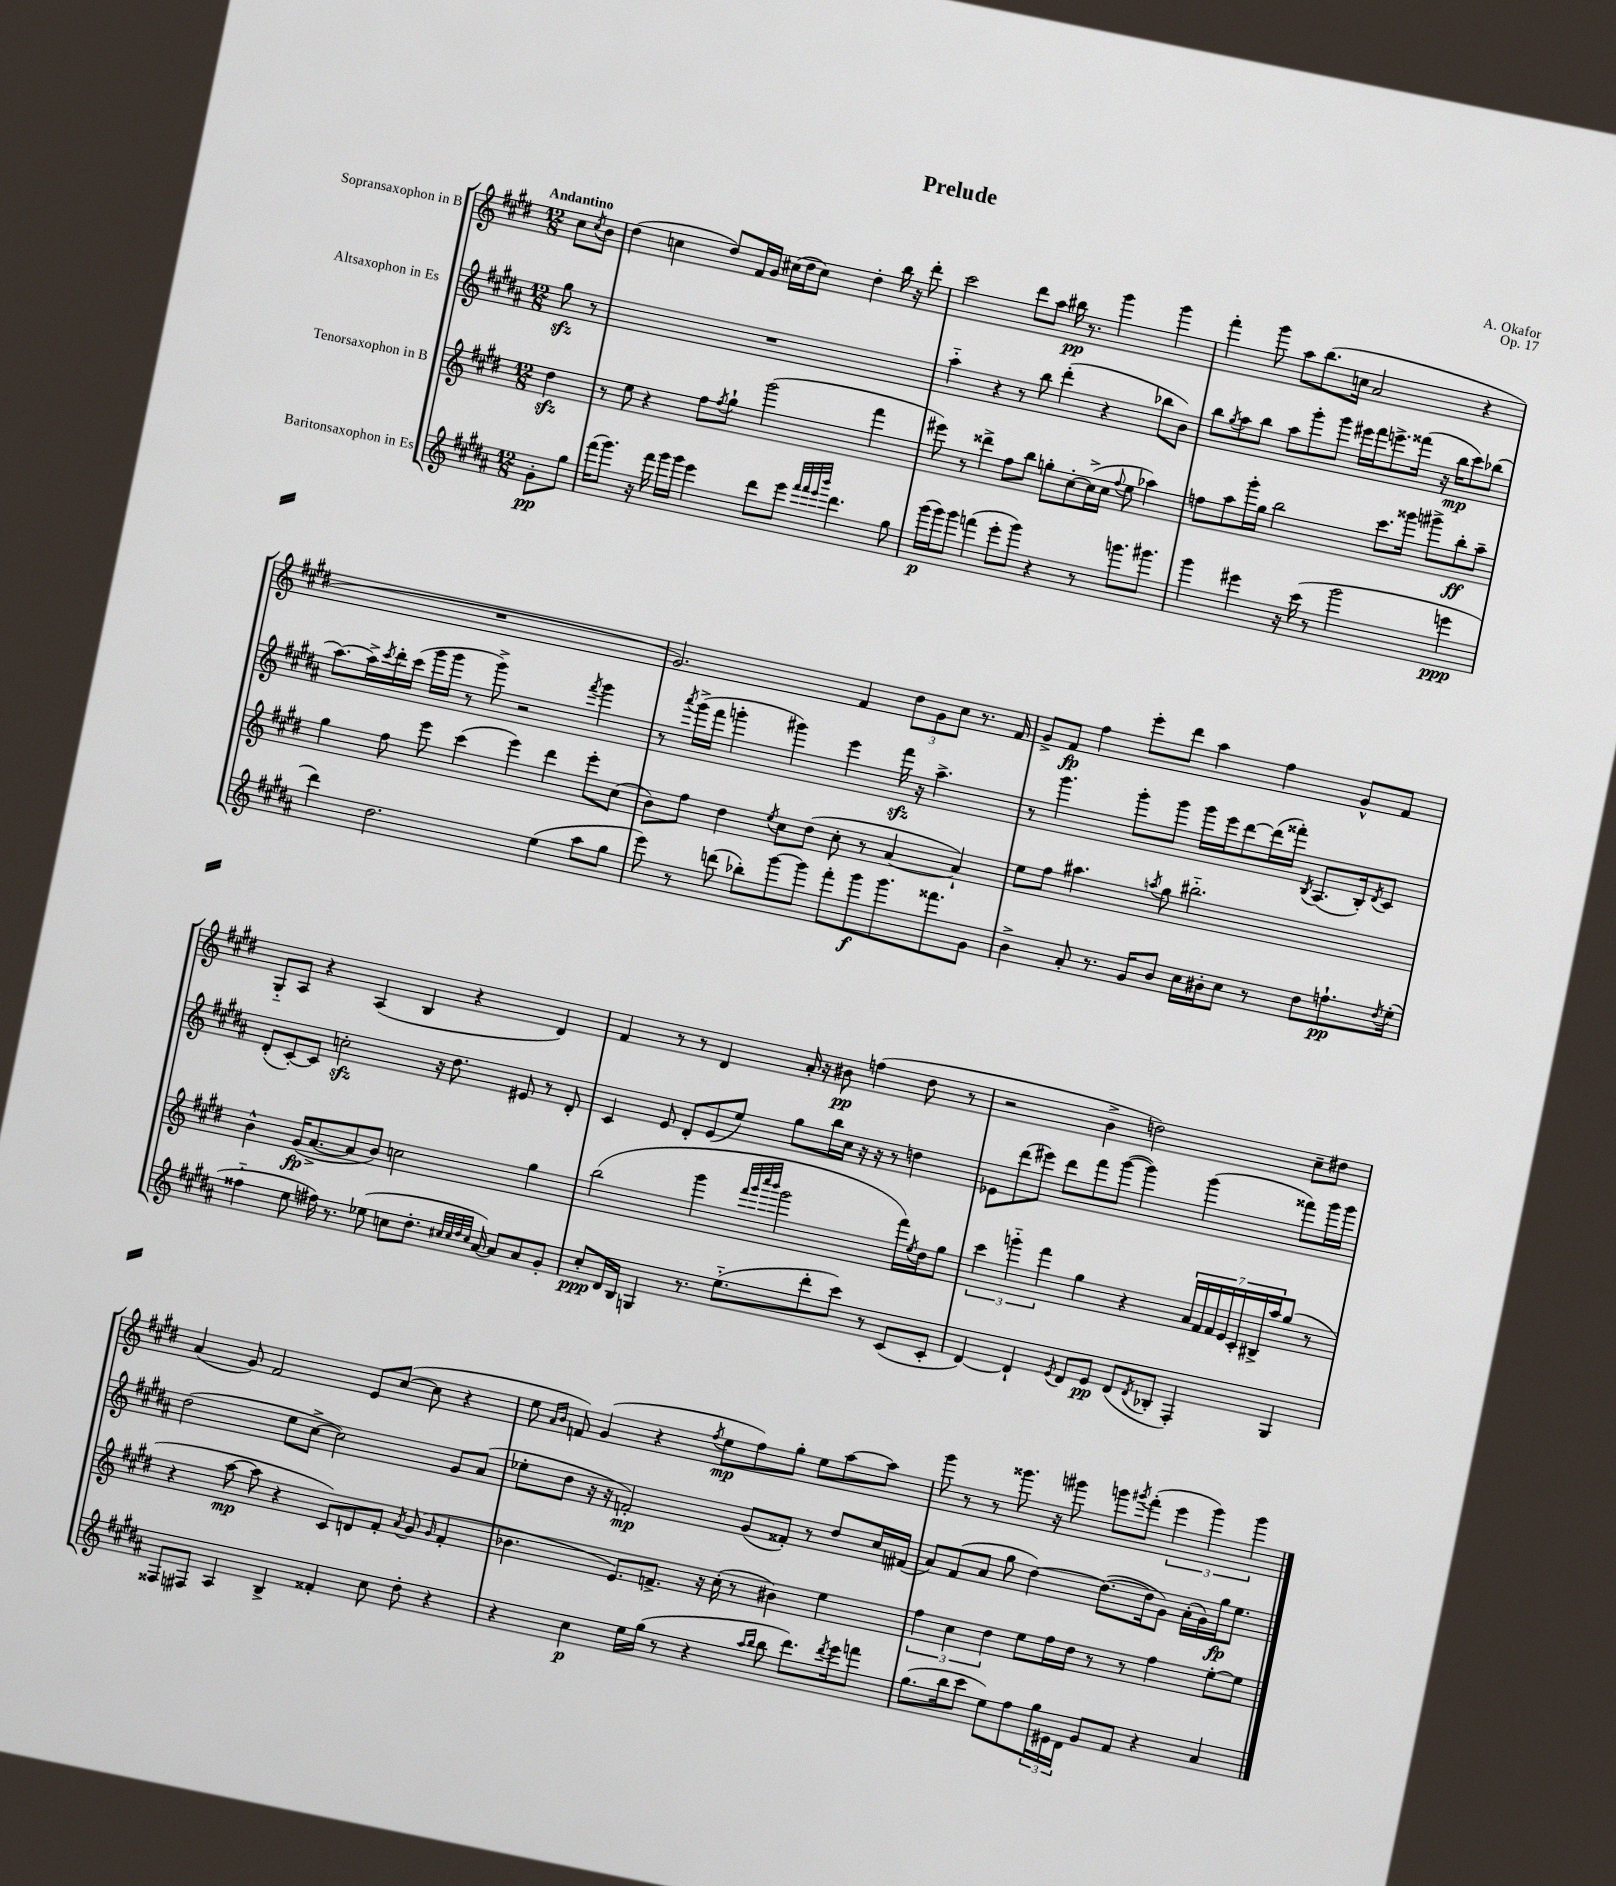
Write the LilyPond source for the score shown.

\header { title = "Prelude" composer = "A. Okafor" opus = "Op. 17" }
<<
\new StaffGroup <<
\new Staff = "s0" \with { instrumentName = "Sopransaxophon in B" } {
    \clef treble \key e \major \numericTimeSignature \time 12/8 \partial 4 \tempo "Andantino"
    cis''8 \acciaccatura { cis''8 } b'8 |
    dis''4( c''4 dis''8) fis'16 gis'16 cis''16( dis''16 cis''8) dis''4-. b''16 r16 dis'''8-. |
    cis'''2 dis'''8 a''8 bis''16\pp r8. gis'''4 gis'''4 |
    fis'''4-. gis'''8 a''8 b''8.( c''16 a'2 r4 |
    R1. |
    gis'2.) fis'4 \tuplet 3/2 { dis''8 gis'8 cis''8 } r8. fis'16 |
    gis'8-> fis'8\fp fis''4 e'''8-. dis'''8 a''4 fis''4 gis'8-^ fis'8 |
    gis8-_ a8 r4 a4( b4 r4 dis'4) |
    fis'4 r8 r8 dis'4 a'16-. r16 bis'8\pp f''4( dis''8 r8 |
    r2 b'4-> d''2) cis''8-- dis''8 |
    a'4( gis'8) fis'2 e'8 cis''8~( cis''8 r4 |
    e''8 \grace { a'16 b'16 } f'8) gis'4( r4 \acciaccatura { fis''8 } e''8\mp fis''8) gis''8-. e''8 a''8~ a''8 |
    gis'''8 r8 r8 gisis'''8. r16 gis'''8 g'''8 \acciaccatura { gis'''8 } fis'''8-.( \tuplet 3/2 { e'''4 gis'''4) gis'''4 } \bar "|." |
}
\new Staff = "s1" \with { instrumentName = "Altsaxophon in Es" } {
    \clef treble \key b \major \numericTimeSignature \time 12/8 \partial 4
    gis''8\sfz r8 |
    R1. |
    ais''4-_ r4 r8 b''8 dis'''4-.( r4 bes''8 b'8) |
    b''8 \acciaccatura { gis''8 } ais''8 b''8 ais''8 gis'''8-. gis'''8 eis'''16 fis'''16 e'''8.-> fisis'''16( r16 b''16\mp cis'''8) bes''8( |
    ais''8.~) ais''16-> \acciaccatura { cis'''8 } dis'''16-. cis'''16( gis'''16 gis'''16 r8 gis'''8->) r2 \acciaccatura { fis'''8 } gis'''4 |
    r8 \acciaccatura { ais'''8 } gis'''16->( fis'''16 g'''4-. gis'''4) e'''4 fis'''16\sfz r16 ais''4.-> |
    r8 gis'''4. gis'''8-. gis'''8 gis'''16 e'''16 dis'''8~ dis'''16( fisis'''16-.) \acciaccatura { b8 } ais8.( b16-.) \acciaccatura { dis'8 } cis'8 |
    dis'8-.( cis'8~-.) cis'8 c''2-.\sfz r16 dis''8. eis'8 r8 dis'8-. |
    cis'4 e'8 dis'8-. e'8( e''8) gis''8 b''16 cis''16 r16 r16 r8 d''4 |
    ees'8 dis'''8( eis'''8) dis'''8 fis'''8 gis'''8~( gis'''4) gis'''4( fisis'''8) gis'''16 gis'''16 |
    dis''2( e''8 cis''8~-> cis''2) gis'8 ais'8( |
    ees''8-. dis''8 r16 r16 f'2-.\mp) gis'8( fisis'8-.) r8 dis''8 cis''16 fis'16( |
    ais'8) fis'8( ais'8 gis''8 dis''4~) dis''8.~( dis''16 gis'8) ais'16-.( gis'16) gis''16\fp e''8. \bar "|." |
}
\new Staff = "s2" \with { instrumentName = "Tenorsaxophon in B" } {
    \clef treble \key e \major \numericTimeSignature \time 12/8 \partial 4
    dis''4\sfz |
    r8 e''8 r4 fis''8 \acciaccatura { fis''8 } gis''8-! gis'''2( fis'''4 |
    eis'''8) r8 disis'''4-> fis''8 b''8 g''8-. cis''8~-. cis''16->( cis''16 \appoggiatura { fis''8 } e''8 aes''4) |
    f''8 a''8 gis'''16-. gis''16 b''2 cis'''8. gisis'''16 gis'''8-> b''8-.\ff a''8-- |
    gis''4 fis''8 e'''8 cis'''4( e'''4) dis'''4 e'''8-. cis''8( |
    b'8) fis''8 dis''4 \acciaccatura { e''8 } cis''8 dis''8( cis''8-. r8 a'4~ a'4-!) |
    e''8 fis''8 ais''4. \acciaccatura { a''8 } gis''8 bis''2.-_ |
    b'4-^ gis'16\fp( a'8.~-> a'8 b'8) c''2 gis''4 |
    b''2( gis'''4 \grace { fis'''32 gis'''32 cis''''32 b'''32 } gis'''2 fis'''16) \acciaccatura { e''8 } dis''16 gis''8 |
    \tuplet 3/2 { cis'''4 g'''4-_ fis'''4 } gis''4 r4 \tuplet 7/4 { a'16 fis'16 fis'16 e'16 cis'16-. bis16-> a''16 } gis''8( r8 |
    r4 a''8~\mp a''8 r4 cis'8) d'8 fis'8-. \acciaccatura { a'8 } gis'8( \grace { gis'16 } fis'4-. |
    bes'4. e'8.) f'8.-> r16 cis''16-.( r8 bis'4) e''4 |
    \tuplet 3/2 { fis''4 cis''4 dis''4 } e''8 fis''16 dis''16 r8 r8 fis''4 e''8~-. e''8 \bar "|." |
}
\new Staff = "s3" \with { instrumentName = "Baritonsaxophon in Es" } {
    \clef treble \key b \major \numericTimeSignature \time 12/8 \partial 4
    gis'8-.\pp gis''8 |
    fis'''16( gis'''8.) r16 fis'''16 gis'''16 gis'''16 e'''4 dis'''8 e'''8 \grace { fis'''32 fis'''32 e'''32 b'''32 } dis'''4. gis''8 |
    gis'''16\p( gis'''16) gis'''8 f'''4( e'''8-. gis'''8) r4 r8 g'''8. gis'''8. |
    gis'''4 eis'''4 r16 cis'''16( r8 gis'''2 e'''4\ppp |
    dis'''4) dis''2. e''4( ais''8 gis''8 |
    e'''8) r8 d'''8( bes''8-.) gis'''8~ gis'''8 fis'''8-. gis'''8\f gis'''8. fisis'''8. gis'8 |
    b'4-> ais'8-. r8. gis'16 b'8 cis''16 bis'16-. cis''8 r8 dis''8 f''8.-!\pp \acciaccatura { dis''8 } e''16-.( |
    fisis''4-_ e''8 fis''16) r8. ees''8( c''8 dis''8.-. \grace { cis''32 cis''32 dis''32 cis''32 } ais'16~) ais'8 ais'8 gis'8-. |
    cis''8-.\ppp dis'16 b16 g4 r8. e''8.-_( dis'''8-. cis'''8) r8 cis'8( cis'8-. |
    dis'4~) dis'4-! \acciaccatura { e'8 } dis'8 e'8\pp dis'8( \acciaccatura { dis'8 } bes8-. fis4-.) gis4 |
    fisis8 fis8 ais4 b4-> fisis'4-. cis''8 dis''8-. r4 |
    r4 cis''4\p e''16 gis''16( r8 r4 \grace { ais''16 b''16 } b''8 dis'''8.) \acciaccatura { dis'''8 } e'''16 f'''8 |
    gis''8.( b''16 cis'''8 e''8) fis''8 \tuplet 3/2 { gis''16 eis'16 dis'16 } gis'8 fis'8 r4 ais'4 \bar "|." |
}
>>
>>
\layout { \context { \Score \remove "Bar_number_engraver" } }
